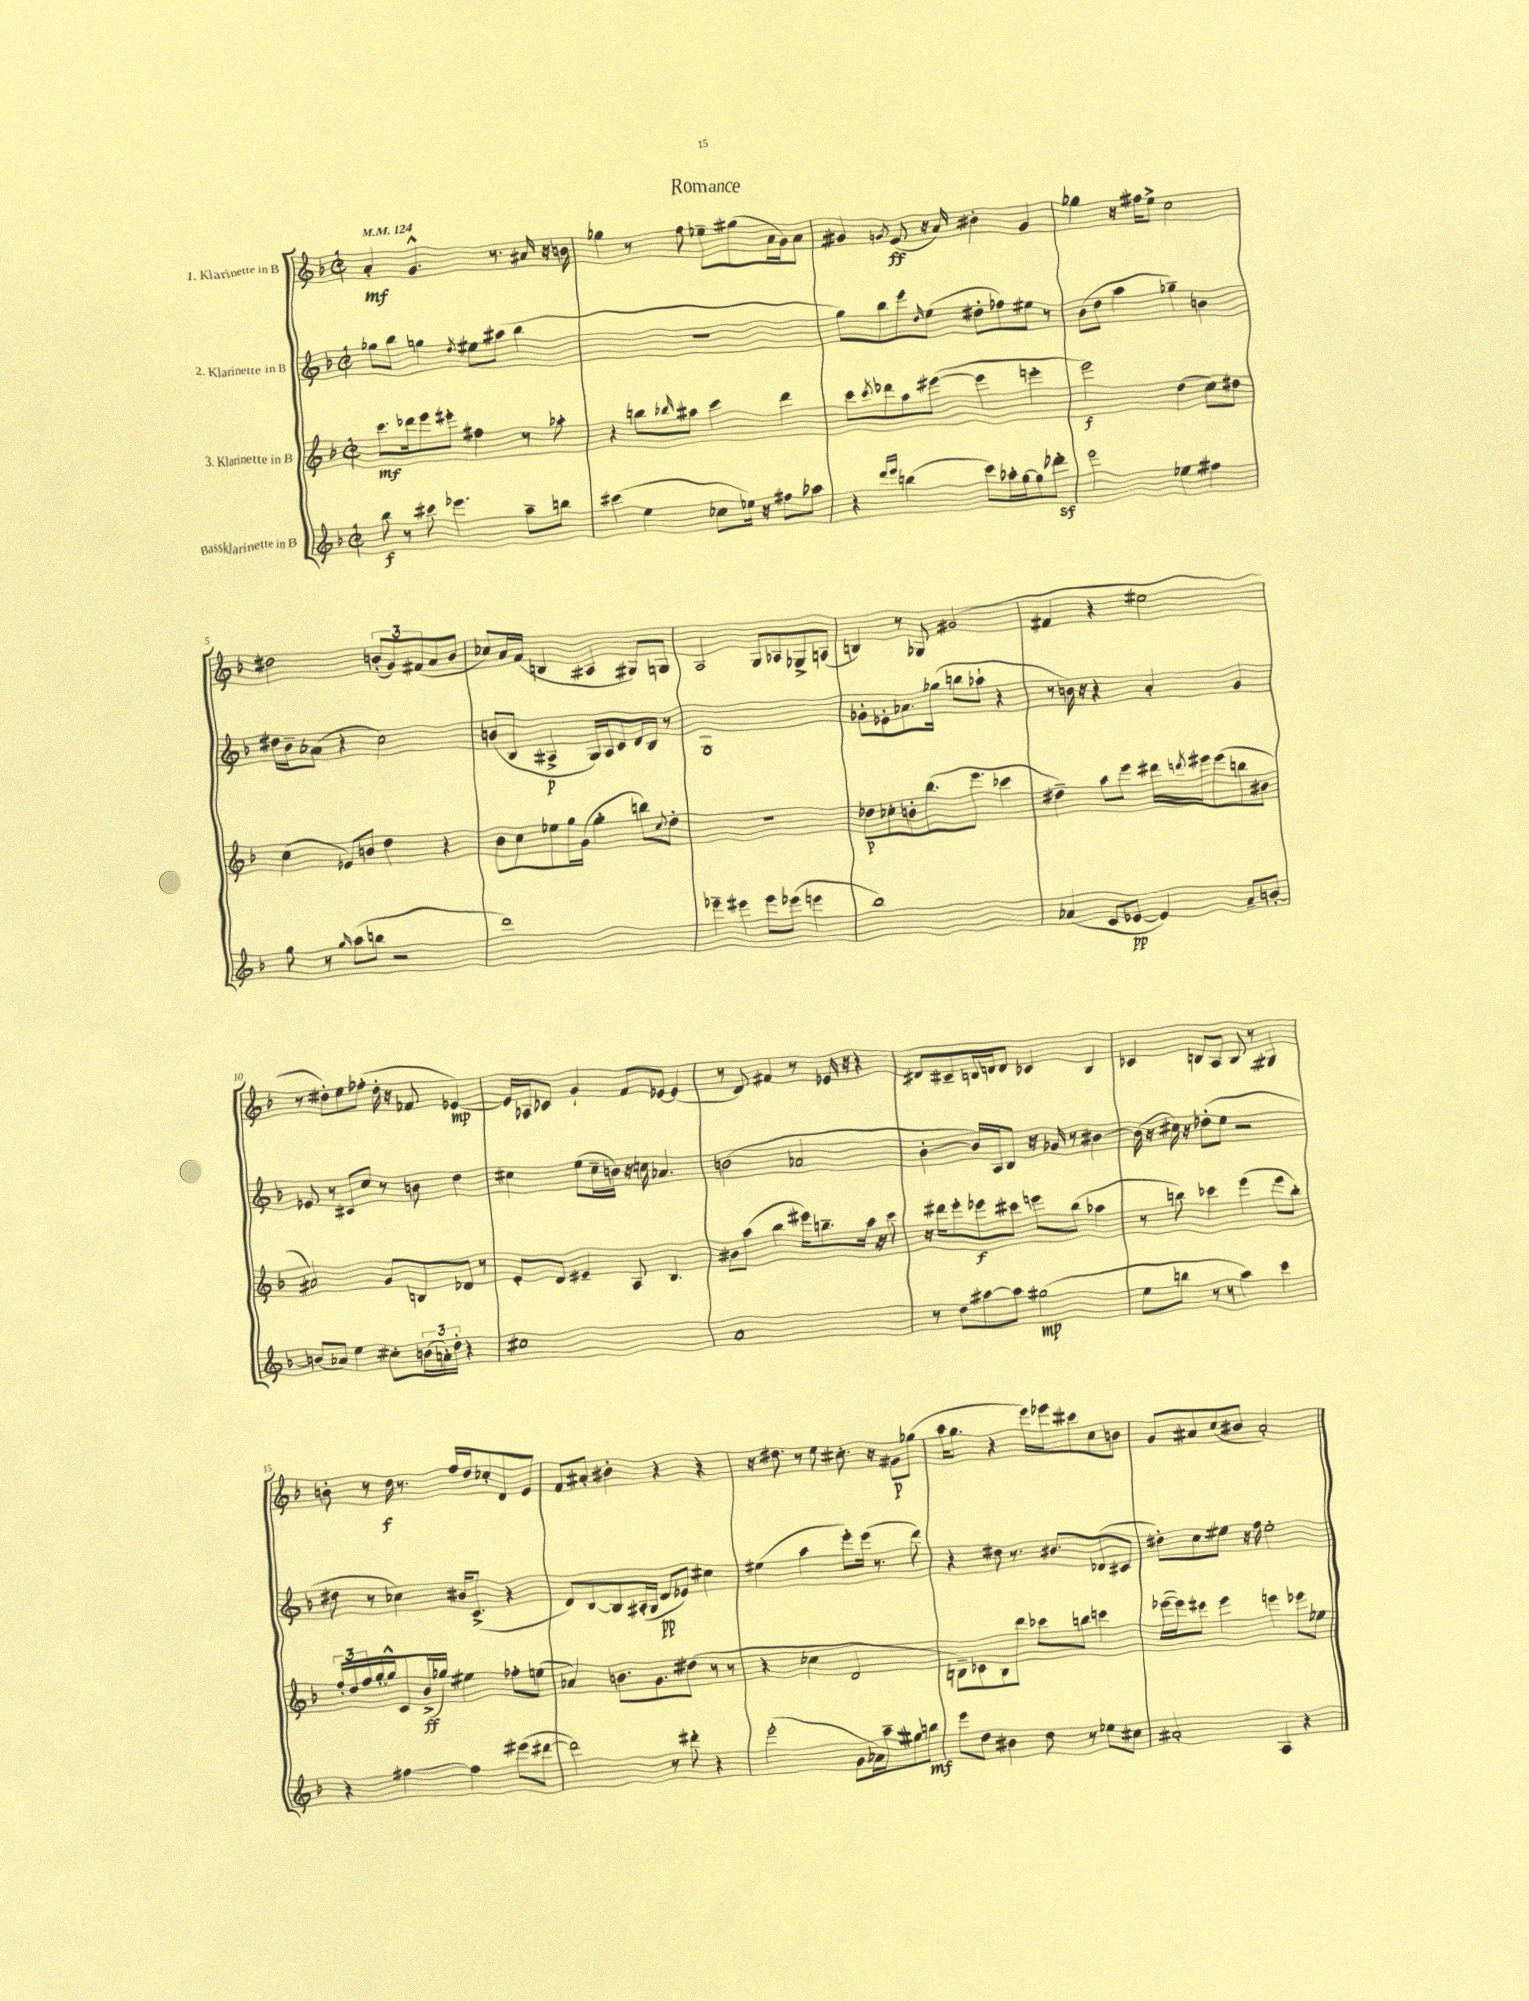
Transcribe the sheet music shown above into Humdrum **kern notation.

**kern	**dynam	**kern	**dynam	**kern	**dynam	**kern	**dynam
*part4	*part4	*part3	*part3	*part2	*part2	*part1	*part1
*staff4	*staff4	*staff3	*staff3	*staff2	*staff2	*staff1	*staff1
*I"Bassklarinette in B	*	*I"3. Klarinette in B	*	*I"2. Klarinette in B	*	*I"1. Klarinette in B	*
*clefG2	*	*clefG2	*	*clefG2	*	*clefG2	*
*k[b-]	*	*k[b-]	*	*k[b-]	*	*k[b-]	*
*M2/2	*	*M2/2	*	*M2/2	*	*M2/2	*
*met(c|)	*	*met(c|)	*	*met(c|)	*	*met(c|)	*
*MM124	*	*MM124	*	*MM124	*	*MM124	*
=1	=1	=1	=1	=1	=1	=1	=1
8bb-\	f	8.ccc\L	mf	8gg-X\L	.	4a'/	mf
8r	.	.	.	8bb-\J	.	.	.
.	.	16ddd-X\k	.	.	.	.	.
8ccc#X\	.	8eee\	.	4ggn\	.	4.g^^/	.
4.eee-X\	.	8eee#X'\J	.	.	.	.	.
.	.	.	.	8qdd/	.	.	.
.	.	4ff#X\	.	8ee#X\L	.	.	.
.	.	.	.	(8aa#X\J	.	8.r	.
8aa~\L	.	8r	.	4bb-\	.	.	.
.	.	.	.	.	.	16a#X/	.
8bbn\J	.	8aa-X'\	.	.	.	16r	.
.	.	.	.	.	.	16bn\	.
=2	=2	=2	=2	=2	=2	=2	=2
(4ccc#X\	.	4r	.	1r	.	4gg-X\	.
4ee\	.	8bbn\L	.	.	.	8r	.
.	.	16qqbb-X/	.	.	.	.	.
.	.	8aa#X\J	.	.	.	8ff\	.
8cc-X\L	.	4ccc\	.	.	.	8ee-X~\L	.
16ee-X\Jk)	.	.	.	.	.	(8gg#X\	.
16r	.	.	.	.	.	.	.
8ff#X\L	.	4ddd\	.	.	.	16a\L	.
.	.	.	.	.	.	16g\J)	.
8aa-X\J	.	.	.	.	.	8a\J	.
=3	=3	=3	=3	=3	=3	=3	=3
4r	.	8ccc\L	.	8gg\L)	.	4g#X/	.
.	.	8qccc/	.	.	.	.	.
.	.	8ddd-X\	.	8bb-\	.	.	.
16qqddd/LL	.	.	.	.	.	.	.
16qqeee/JJ	.	.	.	.	.	8qgn/	.
(4bbn\	.	8aa\	.	8eee\	.	(8e/	ff
.	.	.	.	16qqdd/	.	.	.
.	.	([8eee#X\J	.	(8ee\J	.	16r	.
.	.	.	.	.	.	16a/)	.
8ccc\L)	.	4eee#\]	.	8dd#X'\L	.	4b#X'\	.
16aa-X'\L	.	.	.	8ff-X\)	.	.	.
[16gg\J	.	.	.	.	.	.	.
8gg\]	.	4eeen'\	.	8ee#X\J	.	4g/	.
8ddd-Xz'\J	.	.	.	8r	.	.	.
=4	=4	=4	=4	=4	=4	=4	=4
2eee\	.	2eee\)	f	(8b-\L	.	4gg-X\	.
.	.	.	.	8dd\J	.	.	.
.	.	.	.	4aa\	.	16r	.
.	.	.	.	.	.	16ff#X\KL	.
.	.	.	.	.	.	8ee^\J	.
4ee-X\	.	(4dd\	.	4gg-X~\)	.	2cc\	.
4ff#X\	.	8cc\L)	.	4bn\	.	.	.
.	.	8dd#X\J	.	.	.	.	.
!!LO:LB:g=z
=5	=5	=5	=5	=5	=5	=5	=5
8gg\	.	(4cc\	.	16dd#X\LL	.	2dd#X\	.
.	.	.	.	16b-~\J	.	.	.
8r	.	.	.	(8a-X\J	.	.	.
16qqgg/	.	.	.	.	.	.	.
(8aa\L	.	8e-X/L)	.	4r	.	.	.
8bbn\J	.	8bn/J	.	.	.	.	.
2r	.	4dd\	.	2cc\)	.	(12bn'/L	.
.	.	.	.	.	.	12g/)	.
.	.	.	.	.	.	(12f#X/	.
.	.	4r	.	.	.	8a/	.
.	.	.	.	.	.	8b/J	.
=6	=6	=6	=6	=6	=6	=6	=6
1ddd)	.	8b-\L	.	(8bn/L	.	8cc-X/L)	.
.	.	8cc\	.	8B-/J	.	16a/L	.
.	.	.	.	.	.	(16f/JJ	.
.	.	8ee-X\	.	4A#X^/	p	4Bn/	.
.	.	16gg\L	.	.	.	.	.
.	.	(16g\JJ	.	.	.	.	.
.	.	4gg'\	.	16G/LL)	.	4A#X/	.
.	.	.	.	16A#/J	.	.	.
.	.	.	.	8c/	.	.	.
.	.	8bbn\L)	.	16d/L	.	8G#X/L)	.
.	.	.	.	16B-/JJ	.	.	.
.	.	8qqcc/	.	.	.	.	.
.	.	8dd'\J	.	8r	.	8Gn/J	.
=7	=7	=7	=7	=7	=7	=7	=7
4eee-X~\	.	1r	.	1G	.	2A/	.
4eee#X\	.	.	.	.	.	.	.
8eee#\L	.	.	.	.	.	8G/L	.
(8eee-X\J	.	.	.	.	.	8A-X/	.
4eeen\	.	.	.	.	.	8G-X^/	.
.	.	.	.	.	.	(8An/J	.
=8	=8	=8	=8	=8	=8	=8	=8
1bb-)	.	8dd-X\L	p	8g-X'\L	.	4Bn/)	.
.	.	8cc-X'\	.	8e-X'\	.	.	.
.	.	8bn'\	.	8.a-X\	.	8r	.
.	.	(8.bb-\	.	.	.	8G-X/	.
.	.	.	.	(16gg-X\Jk	.	.	.
.	.	.	.	8bbn\L	.	(2g#X/	.
.	.	8.eee\J	.	.	.	.	.
.	.	.	.	8aa-X`\J	.	.	.
.	.	4ccc-X\	.	4r	.	.	.
=9	=9	=9	=9	=9	=9	=9	=9
(4a-X/	.	4dd#X~\)	.	8r	.	4f#X/	.
.	.	.	.	16bn\)	.	.	.
.	.	.	.	16r	.	.	.
8c/L	.	8aa\L	.	4r	.	4r	.
[8e-X/J	pp	8eee\J	.	.	.	.	.
4e-/])	.	16ddd#X\LL	.	4a'/	.	2ee#X\	.
.	.	8qdddn/	.	.	.	.	.
.	.	16eee#X\J	.	.	.	.	.
.	.	(8eee#\	.	.	.	.	.
8a-~/L	.	8bbn\	.	4g/	.	.	.
[8bn'/J	.	8b#X\J	.	.	.	.	.
!!LO:LB:g=z
=10	=10	=10	=10	=10	=10	=10	=10
(8bn/L]	.	2a#X/)	.	8e-X/	.	8r	.
8a-X/J)	.	.	.	8r	.	8dd#X'\L)	.
4ee\	.	.	.	8c#X/L	.	8ee\	.
.	.	.	.	8cc/J	.	(8ff-X'\J	.
8cc#X'\L	.	8g/L	.	8r	.	16dd#'\	.
.	.	.	.	.	.	16r	.
(24bn\L	.	8Bn/	.	8bn\	.	8f-X/	.
24an'\)	.	.	.	.	.	.	.
24dd'\JJ	.	.	.	.	.	.	.
4r	.	8d-X/J	.	4dd\	.	[4e-X/)	mp
.	.	8r	.	.	.	.	.
=11	=11	=11	=11	=11	=11	=11	=11
1cc#X	.	8e'/L	.	4cc#X\	.	16e-/LL]	.
.	.	.	.	.	.	16A-X/J	.
.	.	8d/J	.	.	.	8c-X/J	.
.	.	4e#X~/	.	(8ee\L	.	4g`/	.
.	.	.	.	16cc#~\L	.	.	.
.	.	.	.	16bn\JJ)	.	.	.
.	.	8A/	.	16r	.	8f/L	.
.	.	.	.	16ccn\	.	.	.
.	.	4.B-/	.	4.a-X/	.	[8e-X/J	.
.	.	.	.	.	.	(4e-/]	.
=12	=12	=12	=12	=12	=12	=12	=12
1a	.	8b#X\L	.	(2bn\	.	8r	.
.	.	(8aa\J	.	.	.	8d/)	.
.	.	4bb-\	.	.	.	4f#X/	.
.	.	16eee#X\KL)	.	2a-X/	.	8r	.
.	.	8.bbn~\	.	.	.	.	.
.	.	.	.	.	.	16e-X/	.
.	.	.	.	.	.	16r	.
.	.	16aa\Jk	.	.	.	4r	.
.	.	16r	.	.	.	.	.
.	.	8ccc\	.	.	.	.	.
=13	=13	=13	=13	=13	=13	=13	=13
8r	.	16r	.	[4b-'\	.	8d#X/L	.
.	.	16ddd#X\KL	.	.	.	.	.
8dd\L	.	8eee'\	.	.	.	8c#X~/	.
[8aa#X\	.	8eee-X\	f	16b-/LL])	.	16Bn/L	.
.	.	.	.	16A/J	.	16dn/J	.
8aa#\J]	.	8ccc#X\J	.	8B-/J	.	8d/J	.
(2gg#X\	mp	8eeen\L	.	16r	.	4c-X/	.
.	.	.	.	16g-X/	.	.	.
.	.	(8bb-\J	.	8r	.	.	.
.	.	4aa-X\	.	[4b#X\	.	4B/	.
=14	=14	=14	=14	=14	=14	=14	=14
8ee\L	.	8r	.	(16b#\]	.	4c-X/	.
.	.	.	.	16r	.	.	.
8bbn\J	.	8bbn\)	.	16cc#X\)	.	.	.
.	.	.	.	16r	.	.	.
8r	.	4ccc-X\	.	(8dd-X'\L	.	8Bn/L	.
8r	.	.	.	8ee\J	.	8A/J	.
4aa\)	.	(4eee\	.	2r	.	8B/	.
.	.	.	.	.	.	8r	.
4ccc\	.	8eee\L	.	.	.	4G#X/	.
.	.	8bb'\J)	.	.	.	.	.
!!LO:LB:g=z
=15	=15	=15	=15	=15	=15	=15	=15
4r	.	24ff'/LL	.	8dd#X\	.	8bn'\	.
.	.	24dd/	.	.	.	.	.
.	.	24ff/	.	.	.	.	.
.	.	[16gg'/	.	8r	.	8r	.
.	.	16gg^^/J]	.	.	.	.	.
[4ff#X\	.	8c/	.	4cc-X\)	.	16dd\	f
.	.	.	.	.	.	8.r	.
.	.	(16b-^/L	ff	.	.	.	.
.	.	16gg-X/JJ)	.	.	.	.	.
4ff#\]	.	4ee#X\	.	16b#X/KL	.	16ff/LL	.
.	.	.	.	(8.c^/J	.	16dd/J	.
.	.	.	.	.	.	8cc-X'/	.
(8eee#X\L	.	8ff-X'\L	.	4r	.	8d/	.
[8ddd#X\J	.	(8een\J	.	.	.	8e/J	.
=16	=16	=16	=16	=16	=16	=16	=16
2ddd#\])	.	4a-X/)	.	8d/L)	.	8f/L	.
.	.	.	.	[8B-/	.	8a#X'/J	.
.	.	8.bn\L	.	8B-/]	.	4b#X'\	.
.	.	.	.	(16A#X'/L	.	.	.
.	.	8.g\	.	16G/JJ	.	.	.
8r	.	.	.	8d/L	pp	4r	.
8ddd#X'\	.	(8dd#X\J	.	8e-X/J)	.	.	.
4r	.	8r	.	4cc#X\	.	4r	.
.	.	8r	.	.	.	.	.
=17	=17	=17	=17	=17	=17	=17	=17
(2eee'\	.	4r	.	(4ee#X\	.	16r	.
.	.	.	.	.	.	8.dd#X\	.
.	.	4cc-X\	.	4aa\	.	8r	.
.	.	.	.	.	.	8ee\	.
8g\L	.	2d/	.	8eee'\L)	.	8.cc#X'\	.
16a-X\L)	.	.	.	(16eee\Jk	.	.	.
16aa~\J	.	.	.	8.r	.	16r	.
8gg#X\	.	.	.	.	.	8g#X\L	p
8bbn\J	mf	.	.	8ddd\)	.	(8gg-X\J	.
=18	=18	=18	=18	=18	=18	=18	=18
8eee\L	.	8Bn~\L)	.	4r	.	16aa\KL	.
.	.	.	.	.	.	8.gg\J	.
8dd\J	.	8c-X\	.	.	.	.	.
4b#X\	.	8B\	.	8dd#X\	.	4r	.
.	.	8ddd\J	.	8.r	.	.	.
8dd\	.	8ccc-X\L	.	.	.	16eee\LL)	.
.	.	.	.	8.b#X/L	.	16eee-X\J	.
8r	.	8bbn\J	.	.	.	8ccc#X\	.
8ee-X\L	.	4cccn\	.	(8d-X/	.	8cc\	.
8cc#X\J	.	.	.	8c#X/J	.	8bn\J	.
=19	=19	=19	=19	=19	=19	=19	=19
2a#X'/	.	([16eee-X\LL	.	8dd#X'\L)	.	8g/L	.
.	.	16eee-\J])	.	.	.	.	.
.	.	8eee#X\J	.	8cc\	.	8a#X/	.
.	.	4eee#\	.	8ee#X\J	.	(8cc/	.
.	.	.	.	16r	.	8b#X/J	.
.	.	.	.	16ff\	.	.	.
4A/	.	4eeen\	.	2ee#'\	.	2a#'/)	.
4r	.	8eee-X\L	.	.	.	.	.
.	.	8ee-X\J	.	.	.	.	.
==	==	==	==	==	==	==	==
*-	*-	*-	*-	*-	*-	*-	*-
